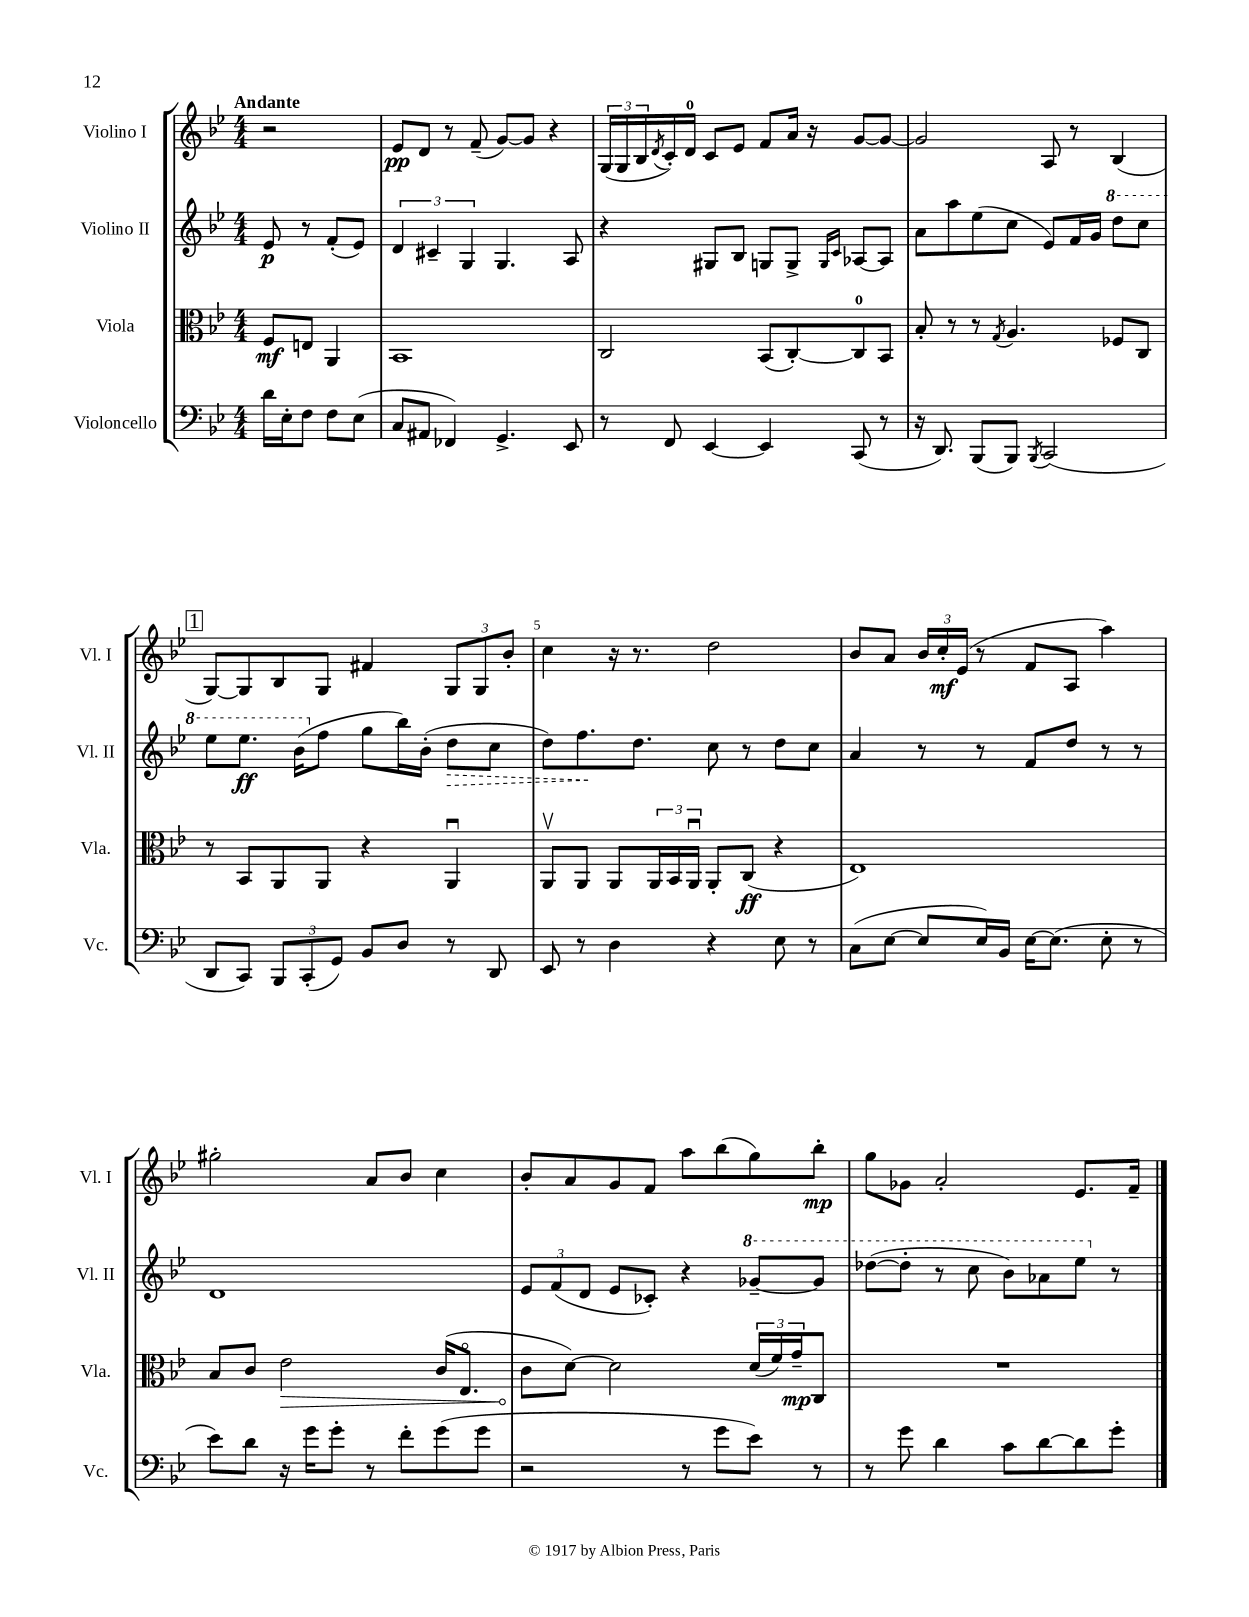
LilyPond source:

<<
\new StaffGroup <<
\new Staff = "s0" \with { instrumentName = "Violino I" shortInstrumentName = "Vl. I" } {
    \clef treble \key bes \major \numericTimeSignature \time 4/4 \partial 2 \tempo "Andante"
    r2 |
    ees'8\pp d'8 r8 f'8--( g'8~) g'8 r4 |
    \tuplet 3/2 { g16( g16 bes16 } \acciaccatura { d'8 } c'16-.) d'16-0 c'8 ees'8 f'8 a'16 r16 g'8~ g'8~ |
    g'2 a8 r8 bes4( |
    \mark \markup { \box "1" } g8~) g8 bes8 g8 fis'4 \tuplet 3/2 { g8 g8 bes'8-. } |
    c''4 r16 r8. d''2 |
    bes'8 a'8 \tuplet 3/2 { bes'16 c''16-.\mf ees'16( } r8 f'8 a8 a''4) |
    gis''2-. a'8 bes'8 c''4 |
    bes'8-. a'8 g'8 f'8 a''8 bes''8( g''8) bes''8-.\mp |
    g''8 ges'8 a'2-. ees'8. f'16-- \bar "|." |
}
\new Staff = "s1" \with { instrumentName = "Violino II" shortInstrumentName = "Vl. II" } {
    \clef treble \key bes \major \numericTimeSignature \time 4/4 \partial 2
    ees'8\p r8 f'8-.( ees'8) |
    \tuplet 3/2 { d'4 cis'4-- g4 } g4. a8 |
    r4 gis8 bes8 g8 g8-> \grace { g16 c'16 } aes8~ aes8 |
    a'8 a''8 ees''8( c''8 ees'8) f'16 g'16 \ottava #1 d'''8 c'''8 |
    \mark \markup { \box "1" } ees'''8 ees'''8.\ff bes''16( \ottava #0 f''8 g''8 bes''16) bes'16-.( \once \override Hairpin.style = #'dashed-line d''8\> c''8 |
    d''8) f''8.\! d''8. c''8 r8 d''8 c''8 |
    a'4 r8 r8 f'8 d''8 r8 r8 |
    d'1 |
    \tuplet 3/2 { ees'8 f'8( d'8 } ees'8 ces'8-.) r4 \ottava #1 ges''8~-- ges''8 |
    des'''8~( des'''8-. r8 c'''8 bes''8) aes''8 ees'''8 \ottava #0 r8 \bar "|." |
}
\new Staff = "s2" \with { instrumentName = "Viola" shortInstrumentName = "Vla." } {
    \clef alto \key bes \major \numericTimeSignature \time 4/4 \partial 2
    f8\mf e8 a,4 |
    bes,1 |
    c2 bes,8( c8~-.) c8-0 bes,8 |
    bes8-. r8 r8 \acciaccatura { g8 } a4. fes8 c8 |
    \mark \markup { \box "1" } r8 bes,8 a,8 a,8 r4 a,4\downbow |
    a,8\upbow a,8 a,8 \tuplet 3/2 { a,16 bes,16 a,16\downbow } a,8-. c8\ff( r4 |
    ees1) |
    bes8 c'8 \once \override Hairpin.circled-tip = ##t ees'2\> c'16( ees8.\flageolet |
    c'8\! d'8~) d'2 \tuplet 3/2 { d'16( f'16) g'16--\mp } c8 |
    R1 \bar "|." |
}
\new Staff = "s3" \with { instrumentName = "Violoncello" shortInstrumentName = "Vc." } {
    \clef bass \key bes \major \numericTimeSignature \time 4/4 \partial 2
    d'16 ees16-. f8 f8 ees8( |
    c8 ais,8 fes,4) g,4.-> ees,8 |
    r8 f,8 ees,4~ ees,4 c,8( r8 |
    r16 d,8.) bes,,8( bes,,8) \acciaccatura { bes,,8 } c,2( |
    \mark \markup { \box "1" } d,8 c,8) \tuplet 3/2 { bes,,8 c,8-.( g,8) } bes,8 d8 r8 d,8 |
    ees,8 r8 d4 r4 ees8 r8 |
    c8( ees8~ ees8 ees16) bes,16 ees16~ ees8.( ees8-. r8 |
    ees'8) d'8 r16 g'16 g'8-. r8 f'8-. g'8( g'8 |
    r2 r8 g'8 ees'8) r8 |
    r8 g'8 d'4 c'8 d'8~ d'8 g'8-. \bar "|." |
}
>>
>>
\layout { \context { \Score \override BarNumber.break-visibility = ##(#f #t #t) barNumberVisibility = #(every-nth-bar-number-visible 5) } }
